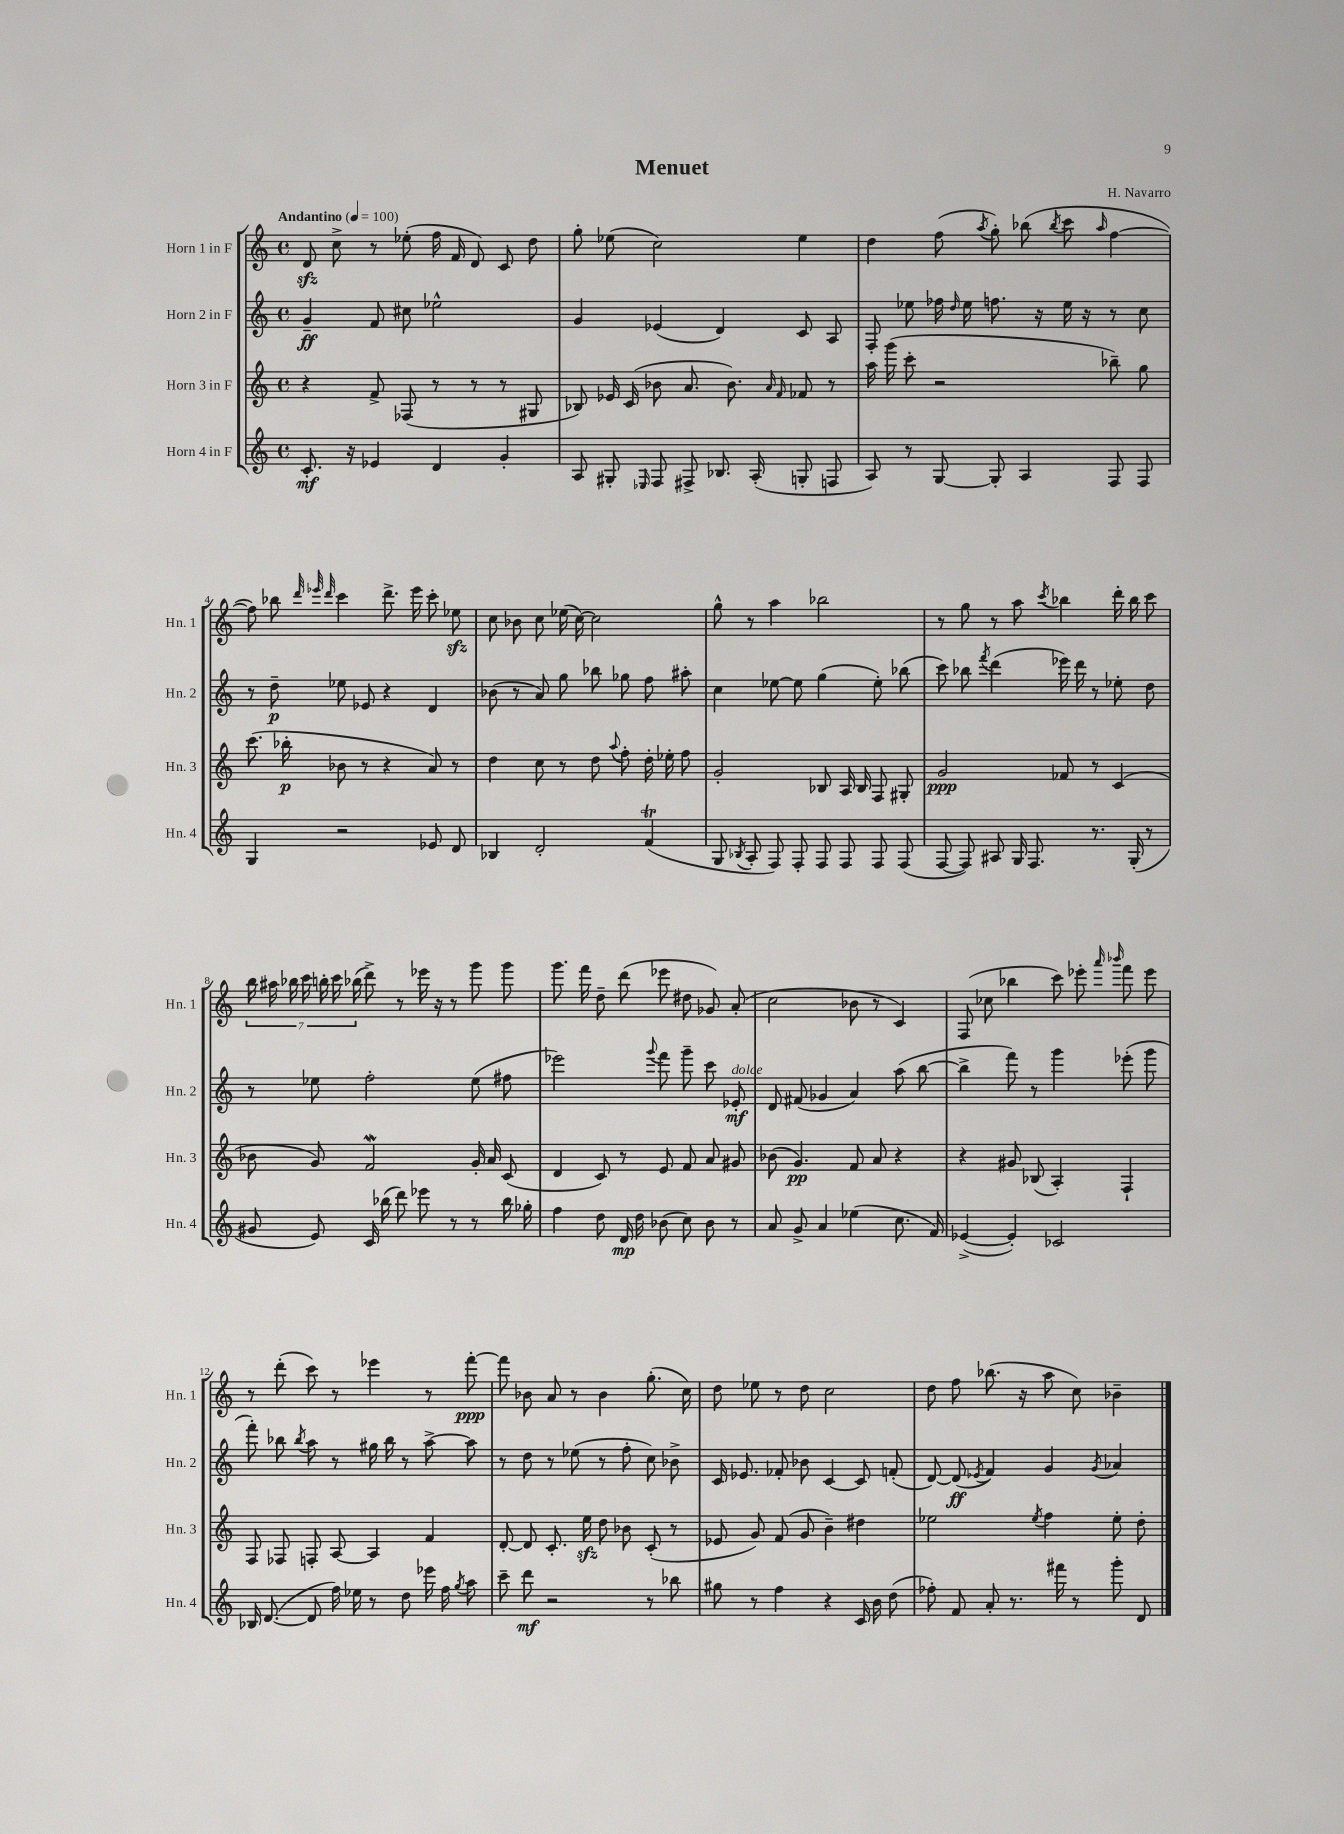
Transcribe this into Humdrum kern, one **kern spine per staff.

**kern	**kern	**kern	**kern
*staff4	*staff3	*staff2	*staff1
*clefG2	*clefG2	*clefG2	*clefG2
*k[]	*k[]	*k[]	*k[]
*M4/4	*M4/4	*M4/4	*M4/4
*met(c)	*met(c)	*met(c)	*met(c)
*MM100	*MM100	*MM100	*MM100
8.c'	4r	4g~	8d
.	.	.	8cc^
16r	.	.	.
4e-	8f^	8f	8r
.	(8F-	8cc#	(8ee-'
4d	8r	2ee-^^	16ff
.	.	.	16f
.	8r	.	8d)
4g'	8r	.	8c
.	8G#	.	8dd
=	=	=	=
8A	8B-)	4g	8gg'
8G#'	16e-	.	(8ee-
.	(16c	.	.
16qqE-	.	.	.
8F	8b-	(4e-	2cc)
8F#^	8.a	.	.
8.B-	.	4d)	.
.	8.b-)	.	.
(16A'	.	.	.
.	16qqa	.	.
.	16qqf	.	.
8G'	8f-	8c	4ee-
8F	8r	8A	.
=	=	=	=
8A)	16aa	8F'	4dd
.	(16ggg	.	.
8r	8ccc'	8ee-	.
[8G	2r	16ff-	(8ff
.	.	16qqdd	.
.	.	16ee-	.
.	.	.	8qaa
8G']	.	8.ff	8gg')
4A	.	.	(8bb-
.	.	16r	.
.	.	.	8qbb-
.	.	16ee-	8ccc
.	.	16r	.
.	.	.	16qqaa
8F	8bb-~)	8r	[4ff
8F	8gg	8cc	.
=	=	=	=
4G	(8.ccc	8r	8ff])
.	.	8dd~	8bb-
.	16bb-'	.	.
.	.	.	32qqddd
.	.	.	32qqeee-
.	.	.	32qqddd
2r	8b-	8ee-	4ccc
.	8r	8e-	.
.	4r	4r	8.ddd^
.	.	.	16eee-
8e-	8a)	4d	8ccc'
8d	8r	.	8ee-
=	=	=	=
4B-	4dd	(8b-	8cc
.	.	8r	8b-
2d'	8cc	8a)	8cc
.	8r	8gg	(16ee-
.	.	.	[16cc)
.	8dd	8bb-	2cc]
.	8qqaa	.	.
.	8ff'	8gg-	.
(4f	16dd'	8ff	.
.	16ee-'	.	.
.	8ff	8aa#'	.
=	=	=	=
8G	2g'	4cc	8gg^^
8qB-	.	.	.
8A'	.	.	8r
8F)	.	[8ee-	4aa
8F'	.	8ee-]	.
8F	8B-	(4gg	2bb-
8F	16A	.	.
.	16B-	.	.
8F	8F	8ee-')	.
(8F	8G#'	(8bb-	.
=	=	=	=
[8F	2g	8ccc)	8r
8F])	.	8bb-	8gg
.	.	8qfff	.
8A#	.	(4ddd	8r
16G	.	.	8aa
8.F	.	.	.
.	.	.	8qccc
.	8f-	16eee-)	4bb-
.	.	16ddd	.
8.r	8r	8r	.
.	(4c	8ee-'	16ddd'
(16G'	.	.	16bb-
8r	.	8dd	8ccc
=	=	=	=
8g#	8b-	8r	28bb
.	.	.	28aa#
.	.	.	28bb-
.	.	.	28ccc
8e)	8g)	8ee-	.
.	.	.	28bb'
.	.	.	28ccc
.	.	.	(28bb-
16c	2f	2ff'	8ddd^)
(16bb-	.	.	.
8ddd)	.	.	8r
8eee-	.	.	16eee-
.	.	.	16r
8r	.	.	8r
8r	16g'	(8ee-	8ggg
.	16a	.	.
16bb-	(8c	8ff#	8ggg
16gg-'	.	.	.
=	=	=	=
4ff	4d	2eee-)	8.ggg
.	.	.	16fff
8dd	8c)	.	8dd~
16d	8r	.	(8ddd
16dd	.	.	.
.	.	8qqggg	.
(8b-	8e	8fff	8eee-
8cc)	8f	8ggg~	8dd#
8b-	8a	8ccc	8g-)
8r	8g#	8e-'	(8a'
=	=	=	=
8a	(8b-	8d	2cc
8g^	4.g)	(8f#	.
4a	.	4g-	.
(4ee-	8f	4a)	8b-
.	8a	.	8r
8.cc	4r	(8aa	4c)
.	.	[8bb	.
16f)	.	.	.
=	=	=	=
([4e-^	4r	4bb^]	(8F
.	.	.	8cc-
4e-'])	8g#	8fff)	4bb-
.	(8B-	8r	.
2c-	4A')	4ggg	8ccc)
.	.	.	8eee-'
.	.	.	16qqaaa
.	.	.	16qqbbb-
.	4F`	(8eee-'	8fff
.	.	8ggg	8eee-
=	=	=	=
16B-	8F	8fff')	8r
([8.d	.	.	.
.	8F-	8bb-	(8ddd'
.	.	8qbb-	.
8d]	8F'	8aa	8ccc)
16ff)	[8A	8r	8r
16ee-	.	.	.
8r	4A]	16gg#	4eee-
.	.	16bb-	.
8dd	.	8r	.
16eee-	4f	[8aa^	8r
16ff	.	.	.
8qgg	.	.	.
8aa	.	8aa]	[8fff'
=	=	=	=
8ccc~	[8d'	8r	8fff]
8ddd	8d]	8dd	8b-
2r	8.c'	8r	8a
.	.	(8ee-	8r
.	16ee	.	.
.	8dd	8r	4b-
.	8b-	8ff'	.
8r	(8c'	8cc)	(8.gg'
8bb-	8r	8b-^	.
.	.	.	16cc)
=	=	=	=
8gg#	8e-	16c	8dd
.	.	8.e-	.
8r	8g)	.	8ee-
4ff	(8f	8f-'	8r
.	8g	8b-	8dd
4r	4b~)	[4c	2cc
16c	4dd#	8c]	.
16b	.	.	.
(8dd	.	(8f'	.
=	=	=	=
8ff-')	2ee-	[8d)	8dd
8f	.	(8d]	8ff
.	.	8qe-	.
8a'	.	4f)	(8.bb-
8.r	.	.	.
.	.	.	16r
.	8qee-	.	.
.	4ff	4g	8aa
16fff#	.	.	.
8r	.	.	8cc)
.	.	8qg	.
8ggg'	8ee-'	4a-	4b-~
8d	8dd'	.	.
==	==	==	==
*-	*-	*-	*-
